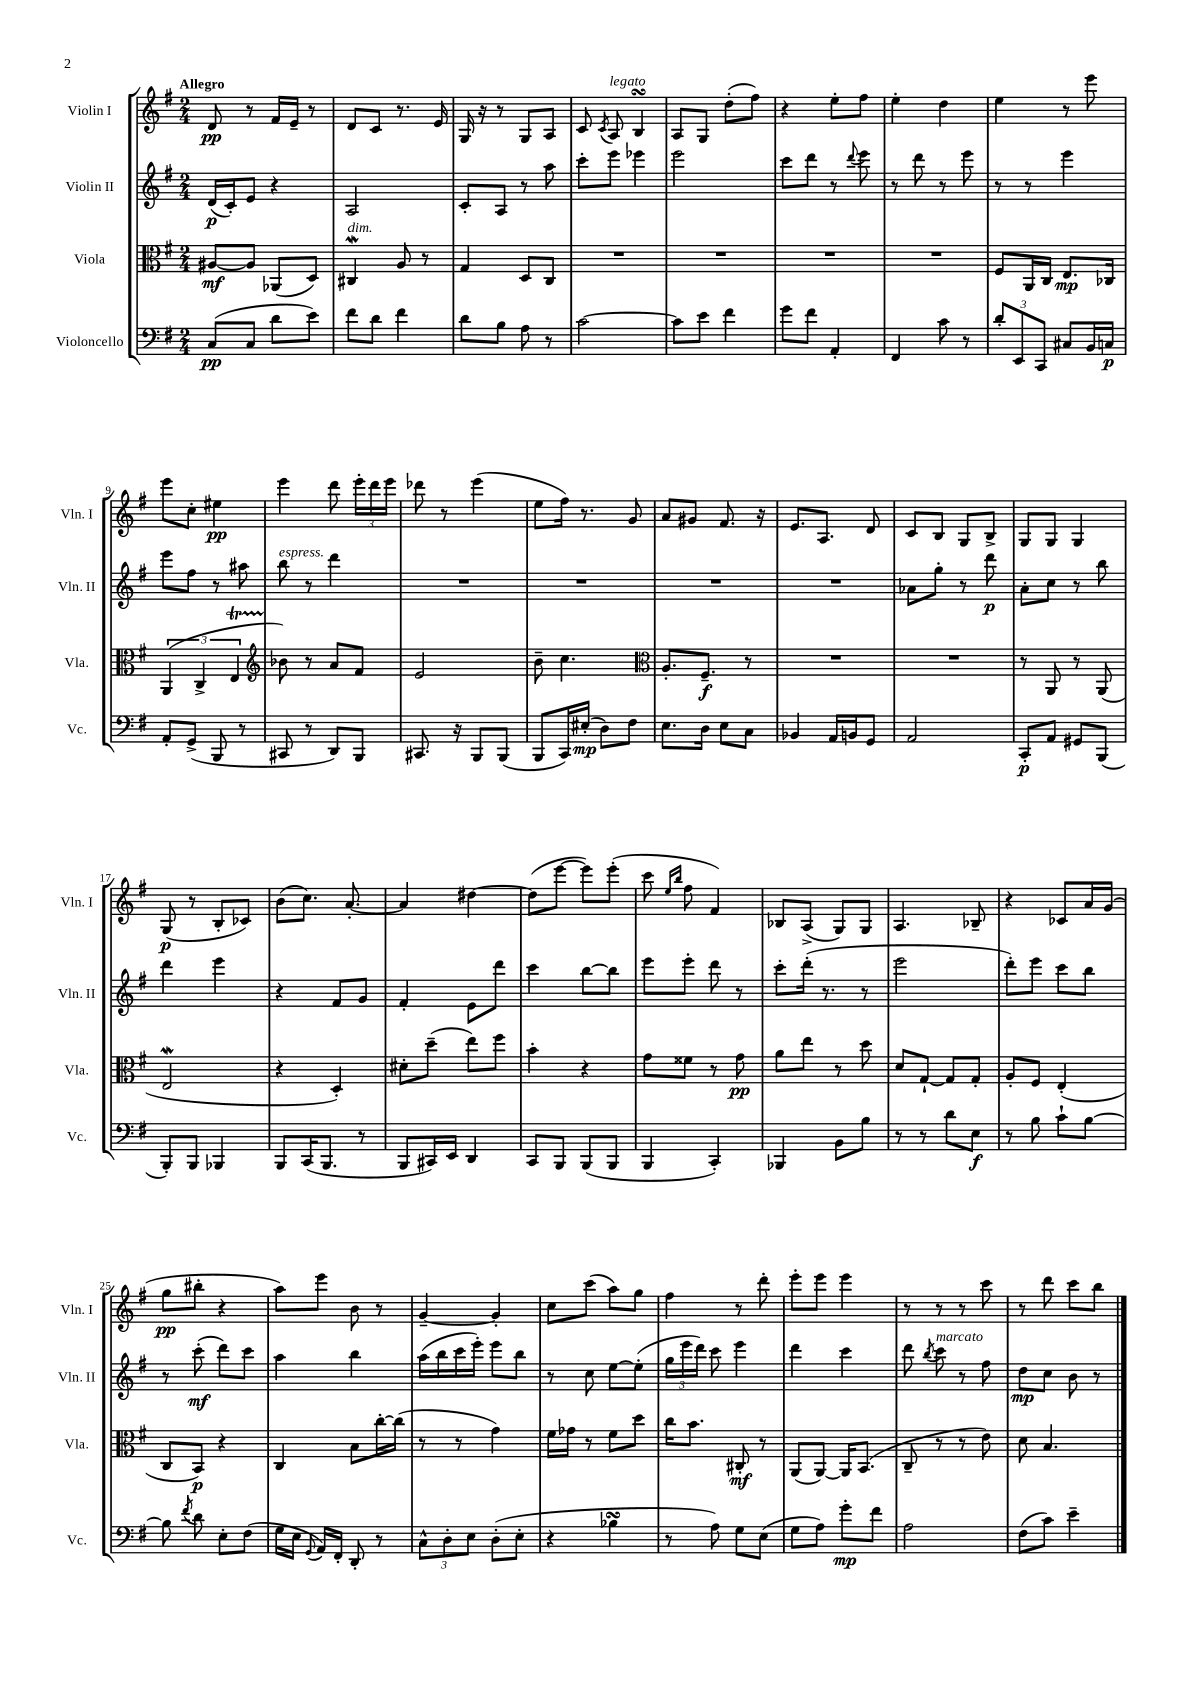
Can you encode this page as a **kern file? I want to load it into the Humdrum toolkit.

**kern	**dynam	**kern	**dynam	**kern	**dynam	**kern	**dynam
*part4	*part4	*part3	*part3	*part2	*part2	*part1	*part1
*staff4	*staff4	*staff3	*staff3	*staff2	*staff2	*staff1	*staff1
*I"Violoncello	*	*I"Viola	*	*I"Violin II	*	*I"Violin I	*
*I'Vc.	*	*I'Vla.	*	*I'Vln. II	*	*I'Vln. I	*
*clefF4	*	*clefC3	*	*clefG2	*	*clefG2	*
*k[f#]	*	*k[f#]	*	*k[f#]	*	*k[f#]	*
*M2/4	*	*M2/4	*	*M2/4	*	*M2/4	*
=1	=1	=1	=1	=1	=1	=1	=1
!	!	!	!	!	!	!LO:TX:a:B:t=Allegro	!
(8C/L	pp	[8A#X/L	mf	(16d/LL	p	8d/	pp
.	.	.	.	16c'/J)	.	.	.
8C/J	.	8A#/J]	.	8e/J	.	8r	.
8d\L	.	(8AA-X/L	.	4r	.	16f#/LL	.
.	.	.	.	.	.	16e~/JJ	.
8e\J)	.	8D/J)	.	.	.	8r	.
=2	=2	=2	=2	=2	=2	=2	=2
!	!	!LO:TX:a:i:t=dim.	!	!	!	!	!
8f#\L	.	4C#XW/	.	2A/	.	8d/L	.
8d\J	.	.	.	.	.	8c/J	.
4f#\	.	8A/	.	.	.	8.r	.
.	.	8r	.	.	.	.	.
.	.	.	.	.	.	16e/	.
=3	=3	=3	=3	=3	=3	=3	=3
8d\L	.	4G/	.	8c'/L	.	16G/	.
.	.	.	.	.	.	16r	.
8B\J	.	.	.	8A/J	.	8r	.
8A\	.	8D/L	.	8r	.	8G/L	.
8r	.	8C/J	.	8aa\	.	8A/J	.
=4	=4	=4	=4	=4	=4	=4	=4
[2c\	.	2r	.	8ccc'\L	.	8c/	.
.	.	.	.	.	.	8qc/	.
!	!	!	!	!	!	!LO:TX:a:i:t=legato	!
.	.	.	.	8eee\J	.	8A/	.
.	.	.	.	4eee-X\	.	4BsSsS/	.
=5	=5	=5	=5	=5	=5	=5	=5
8c\L]	.	2r	.	2eee\	.	8A/L	.
8e\J	.	.	.	.	.	8G/J	.
4f#\	.	.	.	.	.	(8dd'\L	.
.	.	.	.	.	.	8ff#\J)	.
=6	=6	=6	=6	=6	=6	=6	=6
8g\L	.	2r	.	8ccc\L	.	4r	.
8f#\J	.	.	.	8ddd\J	.	.	.
4AA'/	.	.	.	8r	.	8ee'\L	.
.	.	.	.	8qqddd/	.	.	.
.	.	.	.	8eee\	.	8ff#\J	.
=7	=7	=7	=7	=7	=7	=7	=7
4FF#/	.	2r	.	8r	.	4ee'\	.
.	.	.	.	8ddd\	.	.	.
8c\	.	.	.	8r	.	4dd\	.
8r	.	.	.	8eee\	.	.	.
=8	=8	=8	=8	=8	=8	=8	=8
12d'/L	.	8F#/L	.	8r	.	4ee\	.
12EE/	.	.	.	.	.	.	.
.	.	16AA/L	.	8r	.	.	.
12CC/J	.	.	.	.	.	.	.
.	.	16C/JJ	.	.	.	.	.
8C#X/L	.	8.E/L	mp	4eee\	.	8r	.
16BB/L	.	.	.	.	.	8eee\	.
16Cn/JJ	p	16C-X/Jk	.	.	.	.	.
!!LO:LB:g=z
=9	=9	=9	=9	=9	=9	=9	=9
8AA'/L	.	(6AA/	.	8eee\L	.	8eee\L	.
(8GG^/J	.	.	.	8ff#\J	.	8cc'\J	.
.	.	6C^/	.	.	.	.	.
8BBB/	.	.	.	8r	.	4ee#X\	pp
.	.	6ET/	.	.	.	.	.
8r	.	.	.	8aa#X\	.	.	.
=10	=10	=10	=10	=10	=10	=10	=10
*	*	*clefG2	*	*	*	*	*
!	!	!	!	!LO:TX:a:i:t=espress.	!	!	!
8CC#X/	.	8b-X\)	.	8bb\	.	4eee\	.
8r	.	8r	.	8r	.	.	.
8DD/L)	.	8a/L	.	4ddd\	.	8ddd\	.
8BBB/J	.	8f#/J	.	.	.	24eee'\LL	.
.	.	.	.	.	.	24ddd\	.
.	.	.	.	.	.	24eee\JJ	.
=11	=11	=11	=11	=11	=11	=11	=11
8.CC#X/	.	2e/	.	2r	.	8ddd-X\	.
.	.	.	.	.	.	8r	.
16r	.	.	.	.	.	.	.
8BBB/L	.	.	.	.	.	(4eee\	.
(8BBB/J	.	.	.	.	.	.	.
=12	=12	=12	=12	=12	=12	=12	=12
8BBB/L	.	8b~\	.	2r	.	8ee\L	.
16CC/L)	.	4.cc\	.	.	.	16ff#\Jk)	.
(16E#X'/JJ	mp	.	.	.	.	8.r	.
8D\L)	.	.	.	.	.	.	.
8F#\J	.	.	.	.	.	8g/	.
=13	=13	=13	=13	=13	=13	=13	=13
*	*	*clefC3	*	*	*	*	*
8.E\L	.	8.A'/L	.	2r	.	8a/L	.
.	.	.	.	.	.	8g#X/J	.
16D\Jk	.	8.F#~/J	f	.	.	.	.
8E\L	.	.	.	.	.	8.f#/	.
8C\J	.	8r	.	.	.	.	.
.	.	.	.	.	.	16r	.
=14	=14	=14	=14	=14	=14	=14	=14
4BB-X/	.	2r	.	2r	.	8.e/L	.
.	.	.	.	.	.	8.A/J	.
16AA/LL	.	.	.	.	.	.	.
16BBn/J	.	.	.	.	.	.	.
8GG/J	.	.	.	.	.	8d/	.
=15	=15	=15	=15	=15	=15	=15	=15
2AA/	.	2r	.	8a-X\L	.	8c/L	.
.	.	.	.	8gg'\J	.	8B/J	.
.	.	.	.	8r	.	8G/L	.
.	.	.	.	8ddd\	p	8B^/J	.
=16	=16	=16	=16	=16	=16	=16	=16
8CC'/L	p	8r	.	8a'\L	.	8G/L	.
8AA/J	.	8AA/	.	8cc\J	.	8G/J	.
8GG#X/L	.	8r	.	8r	.	4G/	.
(8BBB/J	.	(8AA/	.	8bb\	.	.	.
!!LO:LB:g=z
=17	=17	=17	=17	=17	=17	=17	=17
8BBB'/L)	.	2EW/	.	4ddd\	.	(8G/	p
8BBB/J	.	.	.	.	.	8r	.
4BBB-X/	.	.	.	4eee\	.	8B'/L	.
.	.	.	.	.	.	8c-X/J)	.
=18	=18	=18	=18	=18	=18	=18	=18
8BBB/L	.	4r	.	4r	.	(8b\L	.
(16CC/K	.	.	.	.	.	8.cc\J)	.
8.BBB/J	.	.	.	.	.	.	.
.	.	4D'/)	.	8f#/L	.	.	.
.	.	.	.	.	.	[8.a'/	.
8r	.	.	.	8g/J	.	.	.
=19	=19	=19	=19	=19	=19	=19	=19
8BBB/L	.	8d#X'\L	.	4f#'/	.	4a/]	.
16CC#X/L)	.	(8dd~\J	.	.	.	.	.
16EE/JJ	.	.	.	.	.	.	.
4DD/	.	8ee\L)	.	8e\L	.	[4dd#X\	.
.	.	8ff#\J	.	8ddd\J	.	.	.
=20	=20	=20	=20	=20	=20	=20	=20
8CC/L	.	4b'\	.	4ccc\	.	(8dd#\L]	.
8BBB/J	.	.	.	.	.	[8eee\J	.
(8BBB/L	.	4r	.	[8bb\L	.	8eee\L])	.
8BBB/J	.	.	.	8bb\J]	.	(8eee'\J	.
=21	=21	=21	=21	=21	=21	=21	=21
4BBB/	.	8g\L	.	8eee\L	.	8ccc\	.
.	.	.	.	.	.	16qqee/LL	.
.	.	.	.	.	.	16qqbb/JJ	.
.	.	8f##X\J	.	8eee'\J	.	8ff#\	.
4CC'/)	.	8r	.	8ddd\	.	4f#/)	.
.	.	8g\	pp	8r	.	.	.
=22	=22	=22	=22	=22	=22	=22	=22
4BBB-X/	.	8a\L	.	8ccc'\L	.	8B-X/L	.
.	.	8ee\J	.	(16ddd'\Jk	.	(8A^/J	.
.	.	.	.	8.r	.	.	.
8BB\L	.	8r	.	.	.	8G/L)	.
8B\J	.	8dd\	.	8r	.	8G/J	.
=23	=23	=23	=23	=23	=23	=23	=23
8r	.	8d/L	.	2eee\	.	4.A/	.
8r	.	[8G`/J	.	.	.	.	.
8d\L	.	8G/L]	.	.	.	.	.
8E\J	f	8G'/J	.	.	.	8B-X~/	.
=24	=24	=24	=24	=24	=24	=24	=24
8r	.	8A'/L	.	8ddd'\L)	.	4r	.
8B\	.	8F#/J	.	8eee\J	.	.	.
8c`\L	.	(4E'/	.	8ccc\L	.	8c-X/L	.
[8B\J	.	.	.	8bb\J	.	16a/L	.
.	.	.	.	.	.	(16g/JJ	.
!!LO:LB:g=z
=25	=25	=25	=25	=25	=25	=25	=25
8B\]	.	8C/L	.	8r	.	8gg\L	pp
8qf#/	.	.	.	.	.	.	.
8d\	.	8BB/J)	p	(8ccc'\	mf	8bb#X'\J	.
8E'\L	.	4r	.	8ddd\L)	.	4r	.
(8F#\J	.	.	.	8ccc\J	.	.	.
=26	=26	=26	=26	=26	=26	=26	=26
16G\LL	.	4C/	.	4aa\	.	8aa\L)	.
16E\JJ	.	.	.	.	.	.	.
8qqGG/	.	.	.	.	.	.	.
16AA/LL)	.	.	.	.	.	8eee\J	.
16FF#'/JJ	.	.	.	.	.	.	.
8DD'/	.	8B\L	.	4bb\	.	8b\	.
8r	.	[16cc'\L	.	.	.	8r	.
.	.	(16cc\JJ]	.	.	.	.	.
=27	=27	=27	=27	=27	=27	=27	=27
12C^^\L	.	8r	.	(16aa\LL	.	[4g~/	.
.	.	.	.	16bb\	.	.	.
12D'\	.	.	.	.	.	.	.
.	.	8r	.	16ccc\	.	.	.
12E\J	.	.	.	.	.	.	.
.	.	.	.	16eee'\JJ)	.	.	.
(8D'\L	.	4g\)	.	8eee\L	.	4g'/]	.
8E'\J	.	.	.	8bb\J	.	.	.
=28	=28	=28	=28	=28	=28	=28	=28
4r	.	16f#\LL	.	8r	.	8cc\L	.
.	.	16g-X\JJ	.	.	.	.	.
.	.	8r	.	8cc\	.	(8ccc\J	.
4B-XsSSs\	.	8f#\L	.	[8ee\L	.	8aa\L)	.
.	.	8dd\J	.	(8ee'\J]	.	8gg\J	.
=29	=29	=29	=29	=29	=29	=29	=29
8r	.	16cc\KL	.	24gg\LL	.	4ff#\	.
.	.	.	.	24eee\	.	.	.
.	.	8.b\J	.	.	.	.	.
.	.	.	.	24ddd\JJ)	.	.	.
8A\)	.	.	.	8ccc\	.	.	.
8G\L	.	8C#X'/	mf	4eee\	.	8r	.
(8E\J	.	8r	.	.	.	8ddd'\	.
=30	=30	=30	=30	=30	=30	=30	=30
8G\L	.	(8AA/L	.	4ddd\	.	8eee'\L	.
8A\J)	.	[8AA/J)	.	.	.	8eee\J	.
8g'\L	mp	16AA/KL]	.	4ccc\	.	4eee\	.
.	.	(8.BB/J	.	.	.	.	.
8f#\J	.	.	.	.	.	.	.
=31	=31	=31	=31	=31	=31	=31	=31
2A\	.	8C~/	.	8ddd\	.	8r	.
.	.	.	.	8qbb/	.	.	.
!	!	!	!	!LO:TX:a:i:t=marcato	!	!	!
.	.	8r	.	8ccc\	.	8r	.
.	.	8r	.	8r	.	8r	.
.	.	8e\)	.	8ff#\	.	8ccc\	.
=32	=32	=32	=32	=32	=32	=32	=32
(8F#\L	.	8d\	.	8dd\L	mp	8r	.
8c\J)	.	4.B/	.	8cc\J	.	8ddd\	.
4e~\	.	.	.	8b\	.	8ccc\L	.
.	.	.	.	8r	.	8bb\J	.
==	==	==	==	==	==	==	==
*-	*-	*-	*-	*-	*-	*-	*-
